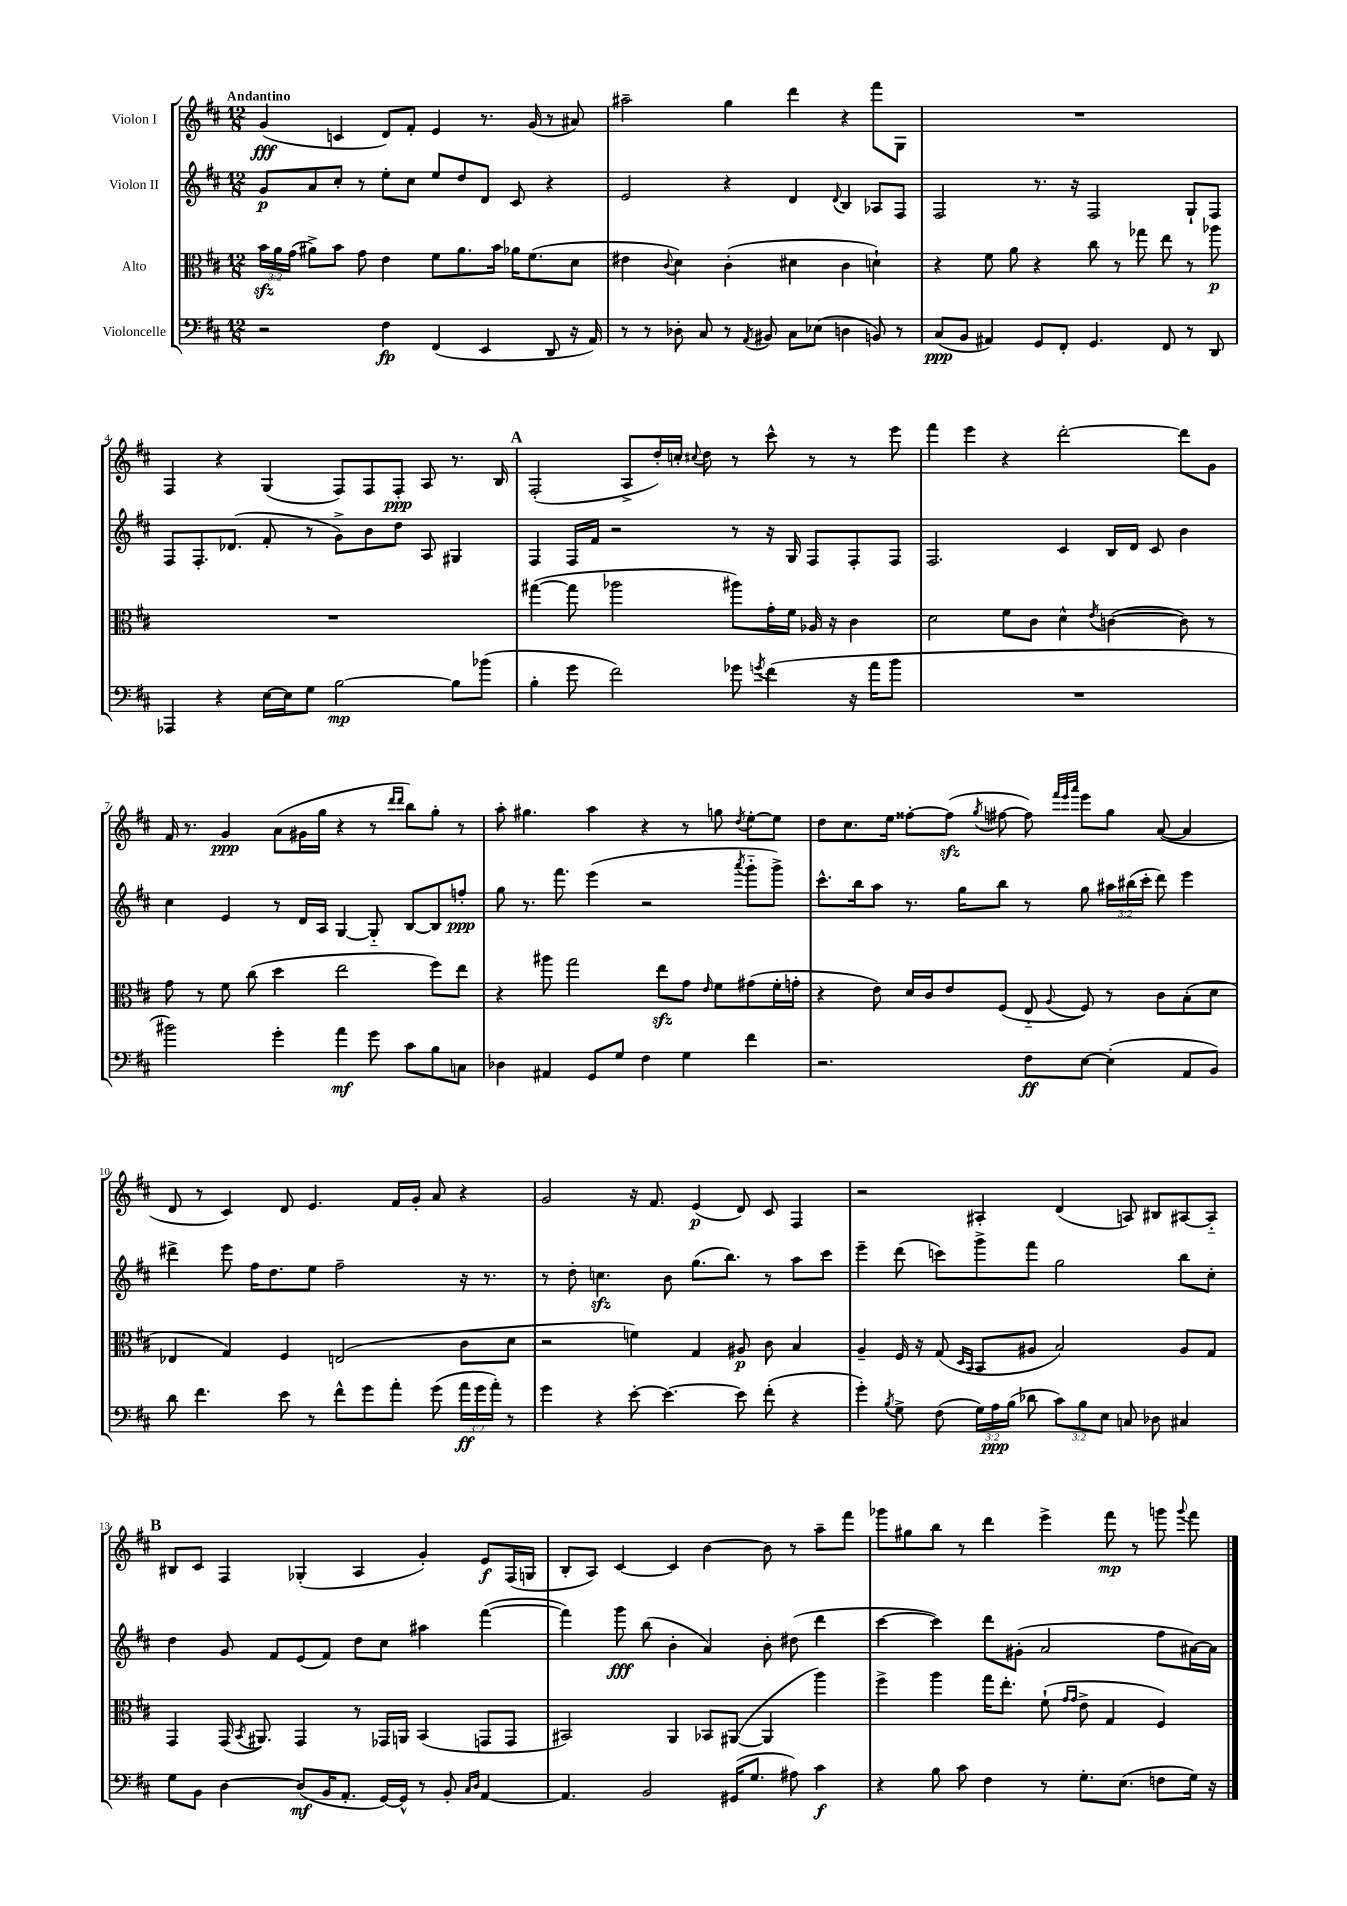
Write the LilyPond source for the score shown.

<<
\new StaffGroup <<
\new Staff = "s0" \with { instrumentName = "Violon I" } {
    \clef treble \key d \major \numericTimeSignature \time 12/8 \tempo "Andantino"
    \autoBeamOff g'4\fff( c'4 d'8[) fis'8]-. e'4 r8. g'16( r8 ais'8) |
    ais''2-- g''4 d'''4 r4 fis'''8[ g8] |
    R1. |
    fis4 r4 g4( fis8[) fis8 fis8]-.\ppp a8 r8. b16 |
    \mark \markup { \bold "A" } fis2-.( a8[-> d''16-.) c''16]-. \appoggiatura { cis''8 } d''8 r8 cis'''8-^ r8 r8 e'''8 |
    fis'''4 e'''4 r4 d'''2~-. d'''8[ g'8] |
    fis'16 r8. g'4\ppp a'8[( gis'16 g''16] r4 r8 \grace { d'''16[ d'''16] } b''8[) g''8]-. r8 |
    a''8-. gis''4. a''4 r4 r8 g''8 \acciaccatura { d''8 } e''8[~-. e''8] |
    d''8[ cis''8. e''16] fisis''8[~-. fisis''8]\sfz( \acciaccatura { g''8 } fis''8~ fis''8) \grace { fis'''32[ e'''32 a'''32] } e'''8[ g''8] a'8~( a'4 |
    d'8 r8 cis'4) d'8 e'4. fis'16[ g'16]-. a'8 r4 |
    g'2 r16 fis'8. e'4\p( d'8) cis'8 fis4 |
    r2 ais4-. d'4( a8) bis8[ ais8~ ais8]-_ |
    \mark \markup { \bold "B" } bis8[ cis'8] fis4 ges4-.( a4 g'4-.) e'8[\f fis16( g16] |
    b8[-. a8]) cis'4~ cis'4 b'4~ b'8 r8 a''8[-- fis'''8] |
    ges'''8[ gis''8 b''8] r8 d'''4 e'''4-> fis'''8\mp r8 g'''8 \appoggiatura { g'''8 } fis'''8 \bar "|." |
}
\new Staff = "s1" \with { instrumentName = "Violon II" } {
    \clef treble \key d \major \numericTimeSignature \time 12/8 \override Staff.TupletNumber.text = #tuplet-number::calc-fraction-text
    \autoBeamOff g'8[\p a'8 cis''8]-. r8 e''8[-. cis''8] e''8[ d''8 d'8] cis'8 r4 |
    e'2 r4 d'4 \appoggiatura { d'8 } b4 aes8[ fis8] |
    fis2 r8. r16 fis2 g8[-! fis8] |
    fis8[ fis8.-. des'8.]( fis'8-. r8 g'8[->) b'8 d''8] a8 gis4 |
    \mark \markup { \bold "A" } fis4 fis16[ fis'16] r2 r8 r16 g16 fis8[ fis8-. fis8] |
    fis2. cis'4 b16[ d'16] cis'8 b'4 |
    cis''4 e'4 r8 d'16[ a16] g4~ g8-_ b8[~ b8 f''8]-.\ppp |
    g''8 r8. fis'''8. e'''4( r2 \acciaccatura { a'''8 } g'''8[-_ g'''8]->) |
    cis'''8.[-^ b''16 a''8] r8. g''16[ b''8] r8 g''8 \tuplet 3/2 { ais''16[ bis''16( cis'''16]-. } d'''8) e'''4 |
    dis'''4-> e'''8 fis''16[ d''8. e''8] fis''2-- r16 r8. |
    r8 d''8-. c''4.\sfz b'8 g''8.[( b''8.]) r8 a''8[ cis'''8] |
    e'''4-- d'''8( c'''8[) g'''8-> fis'''8] g''2 b''8[ cis''8]-. |
    \mark \markup { \bold "B" } d''4 g'8 fis'8[ e'8( fis'8]) d''8[ cis''8] ais''4 fis'''4~( |
    fis'''4) g'''8\fff b''8( b'4-. a'4) b'8-. dis''8( d'''4 |
    cis'''4~ cis'''4) d'''8[ gis'8]-.( a'2 fis''8[ ais'16~) ais'16] \bar "|." |
}
\new Staff = "s2" \with { instrumentName = "Alto" } {
    \clef alto \key d \major \numericTimeSignature \time 12/8 \override Staff.TupletNumber.text = #tuplet-number::calc-fraction-text
    \autoBeamOff \tuplet 3/2 { b'16[\sfz a'16 g'16]( } ais'8[->) b'8] g'8 e'4 fis'8[ ais'8. b'16] aes'16[ fis'8.( d'8] |
    eis'4 \appoggiatura { cis'8 } d'4) cis'4-.( dis'4 cis'4 d'4-!) |
    r4 fis'8 a'8 r4 cis''8 r8 ges''8 e''8 r8 aes''8\p |
    R1. |
    \mark \markup { \bold "A" } gis''4~( gis''8 aes''2 ais''8[) g'16-. fis'16] aes16 r16 cis'4 |
    d'2 fis'8[ cis'8] d'4-^ \acciaccatura { e'8 } c'4~( c'8) r8 |
    g'8 r8 fis'8 cis''8( d''4 e''2 fis''8[) e''8] |
    r4 ais''8 g''2 e''8[\sfz g'8] \grace { e'16 } fis'8[ gis'8( fis'16-. g'16]-. |
    r4 e'8) d'16[ cis'16 e'8 fis8]( e8-_ \appoggiatura { a8 } fis8) r8 cis'8[ b8-.( d'8] |
    ees4 g4) fis4 e2( cis'8[ d'8] |
    r2 f'4) g4 ais8\p cis'8 b4 |
    a4-- fis16 r16 g8( \grace { d16[ b,16] } b,8[ ais8] b2) ais8[ g8] |
    \mark \markup { \bold "B" } g,4 g,16( \acciaccatura { b,8 } ais,8.) g,4 r8 ges,16[ a,16] b,4( g,8[ g,8] |
    bis,2) a,4 bes,8[ ais,8]~( ais,4 a''4) |
    fis''4-> a''4 g''16[ e''8.]-. fis'8-!( \grace { g'16[ g'16] } e'8-> g4 fis4) \bar "|." |
}
\new Staff = "s3" \with { instrumentName = "Violoncelle" } {
    \clef bass \key d \major \numericTimeSignature \time 12/8 \override Staff.TupletNumber.text = #tuplet-number::calc-fraction-text
    \autoBeamOff r2 fis4\fp fis,4( e,4 d,8 r16 a,16) |
    r8 r8 des8-. cis8 r8 \acciaccatura { a,8 } bis,8 cis8[ ees8]( d4 b,8) r8 |
    cis8[\ppp( b,8] ais,4) g,8[ fis,8]-. g,4. fis,8 r8 d,8 |
    aes,,4 r4 e16[~ e16 g8] b2~\mp b8[ bes'8]( |
    \mark \markup { \bold "A" } b4-. g'8 fis'2) ges'8 \acciaccatura { g'8 } fis'4( r16 a'16[ b'8] |
    R1. |
    bis'2) g'4-. a'4\mf g'8 cis'8[ b8 c8] |
    des4 ais,4 g,8[ g8] fis4 g4 fis'4 |
    r2. fis8[\ff e8]~ e4-.( a,8[ b,8]) |
    d'8 fis'4. e'8 r8 fis'8[-^ g'8 a'8]-. g'8( \tuplet 3/2 { a'16[\ff g'16 a'16]-.) } r8 |
    g'4 r4 e'8~-. e'4.~ e'8 fis'8-.( r4 |
    g'4-.) \acciaccatura { b8 } g8-> fis8( \tuplet 3/2 { g16[) a16\ppp b16]( } des'8 \tuplet 3/2 { cis'8[) b8 e8] } c8 des8 cis4 |
    \mark \markup { \bold "B" } g8[ b,8] d4~ d8[\mf( b,16 a,8.]-. g,16[~) g,16]-^ r8 b,8-. \grace { cis16[ d16] } a,4~ |
    a,4. b,2 gis,16[( g8.] ais8) cis'4\f |
    r4 b8 cis'8 fis4 r8 g8.[-. e8.]( f8[ g16]) r16 \bar "|." |
}
>>
>>
